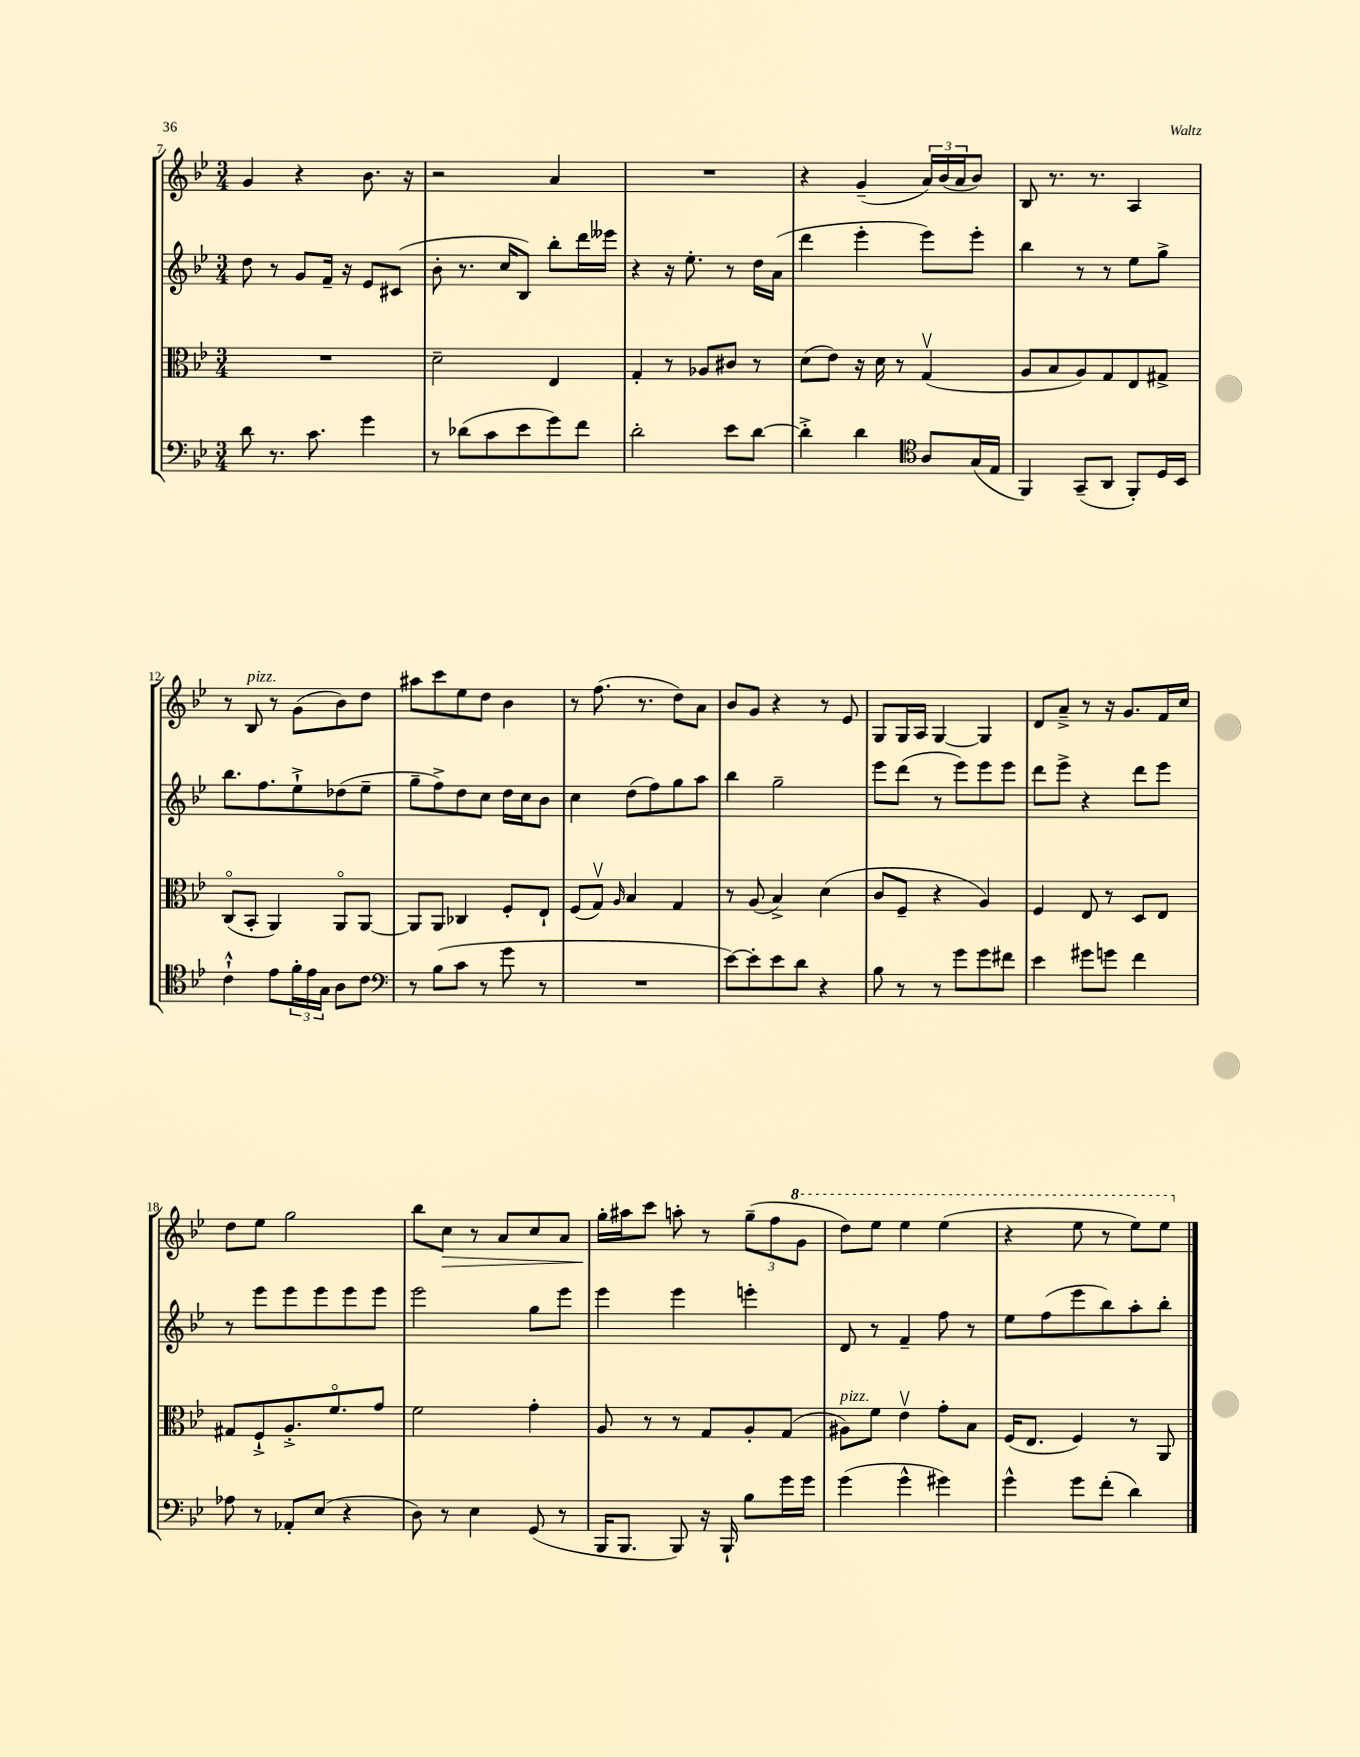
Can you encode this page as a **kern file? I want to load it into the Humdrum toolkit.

**kern	**kern	**kern	**kern
*staff4	*staff3	*staff2	*staff1
*clefF4	*clefC3	*clefG2	*clefG2
*k[b-e-]	*k[b-e-]	*k[b-e-]	*k[b-e-]
*M3/4	*M3/4	*M3/4	*M3/4
8d	2.r	8dd	4g
8.r	.	8r	.
.	.	8g	4r
8.c	.	.	.
.	.	16f~	.
.	.	16r	.
4g	.	8e-	8.b-
.	.	(8c#	.
.	.	.	16r
=	=	=	=
8r	2d~	8b-'	2r
(8d-	.	8.r	.
8c	.	.	.
.	.	16cc	.
8e-	.	8B-)	.
8g)	4E-	8bb-'	4a
8f	.	16ddd	.
.	.	16eee--	.
=	=	=	=
2d'	4G'	4r	2.r
.	8r	16r	.
.	.	8.ee-'	.
.	8A-	.	.
8e-	8c#	8r	.
[8d	8r	16dd	.
.	.	(16a	.
=	=	=	=
4d'^]	(8d	4ddd	4r
.	8e-)	.	.
4d	16r	4eee-'	(4g~
.	16d	.	.
.	8r	.	.
*clefC4	*	*	*
8A	(4Gv	8eee-)	24a)
.	.	.	(24b-
.	.	.	24a
(16G	.	8eee-'	8b-)
16E-	.	.	.
=	=	=	=
4FF)	8A	4bb-	8B-
.	8B-	.	8.r
(8GG~	8A)	8r	.
.	.	.	8.r
8AA	8G	8r	.
8FF')	8E-	8ee-	4A
16D	8G#^	8gg^	.
16BB-	.	.	.
=	=	=	=
4c`^^	(8Co	8.bb-	8r
.	8BB-'	.	8B-
.	.	8.ff	.
8e-	4AA)	.	8r
24f'	.	8ee-`^	(8g
24e-	.	.	.
24G	.	.	.
8A	8AAo	(8dd-	8b-)
8c	[8AA	8ee-~	8dd
=	=	=	=
*clefF4	*	*	*
8r	8AA]	8gg~	8aa#
(8B-	8AA	8ff^)	8ccc
8c	4C-	8dd	8ee-
8r	.	8cc	8dd
8g	8F'	16dd	4b-
.	.	16cc	.
8r	8E-`	8b-	.
=	=	=	=
2.r	(8F	4cc	8r
.	8Gv)	.	(8.ff
.	16qqA	.	.
.	4B-	(8dd	.
.	.	.	8.r
.	.	8ff)	.
.	4G	8gg	8dd)
.	.	8aa	8a
=	=	=	=
[8e-)	8r	4bb-	8b-
8e-']	(8A	.	8g
8e-	4B-^)	2gg~	4r
8d	.	.	.
4r	(4d	.	8r
.	.	.	8e-
=	=	=	=
8B-	8c	8eee-	8G
8r	8F~	(8ddd	16G
.	.	.	16A
8r	4r	8r	[4G
8g	.	8eee-)	.
8g	4A)	8eee-	4G]
8f#	.	8eee-	.
=	=	=	=
4e-	4F	8ddd	8d
.	.	8eee-^	8a~^
8g#	8E-	4r	8r
8g	8r	.	16r
.	.	.	8.g
4f	8D	8ddd	.
.	8E-	8eee-	16f
.	.	.	16cc
=	=	=	=
8A-	8G#	8r	8dd
8r	8F`^	8eee-	8ee-
8AA-'	8.A'^	8eee-	2gg
(8E-	.	8eee-	.
.	8.fo	.	.
4r	.	8eee-	.
.	8g	8eee-	.
=	=	=	=
8D)	2f	2eee-	8bb-
8r	.	.	8cc
4E-	.	.	8r
.	.	.	8a
(8GG	4g'	8gg	8cc
8r	.	8eee-	8a
=	=	=	=
16BBB-	8A	4eee-	16gg'
8.BBB-	.	.	16aa#
.	8r	.	8ccc
8BBB-)	8r	4eee-	8aa'
16r	8G	.	8r
16BBB-`	.	.	.
8B-	8A'	4eee'	(12gg~
.	.	.	12ff
16g	(8G	.	.
.	.	.	12gg
16g	.	.	.
=	=	=	=
(4g	8A#)	8d	8ddd)
.	8f	8r	8eee-
4g^^	4e-v	4f~	4eee-
4g#)	8g'	8ff	(4eee-
.	8B-	8r	.
=	=	=	=
4g^^	(16F	8ee-	4r
.	8.E-	.	.
.	.	(8ff	.
8g	4F)	8eee-	8eee-
(8f'	.	8bb-)	8r
4d)	8r	8aa'	8eee-)
.	8AA	8bb-'	8eee-
==	==	==	==
*-	*-	*-	*-
